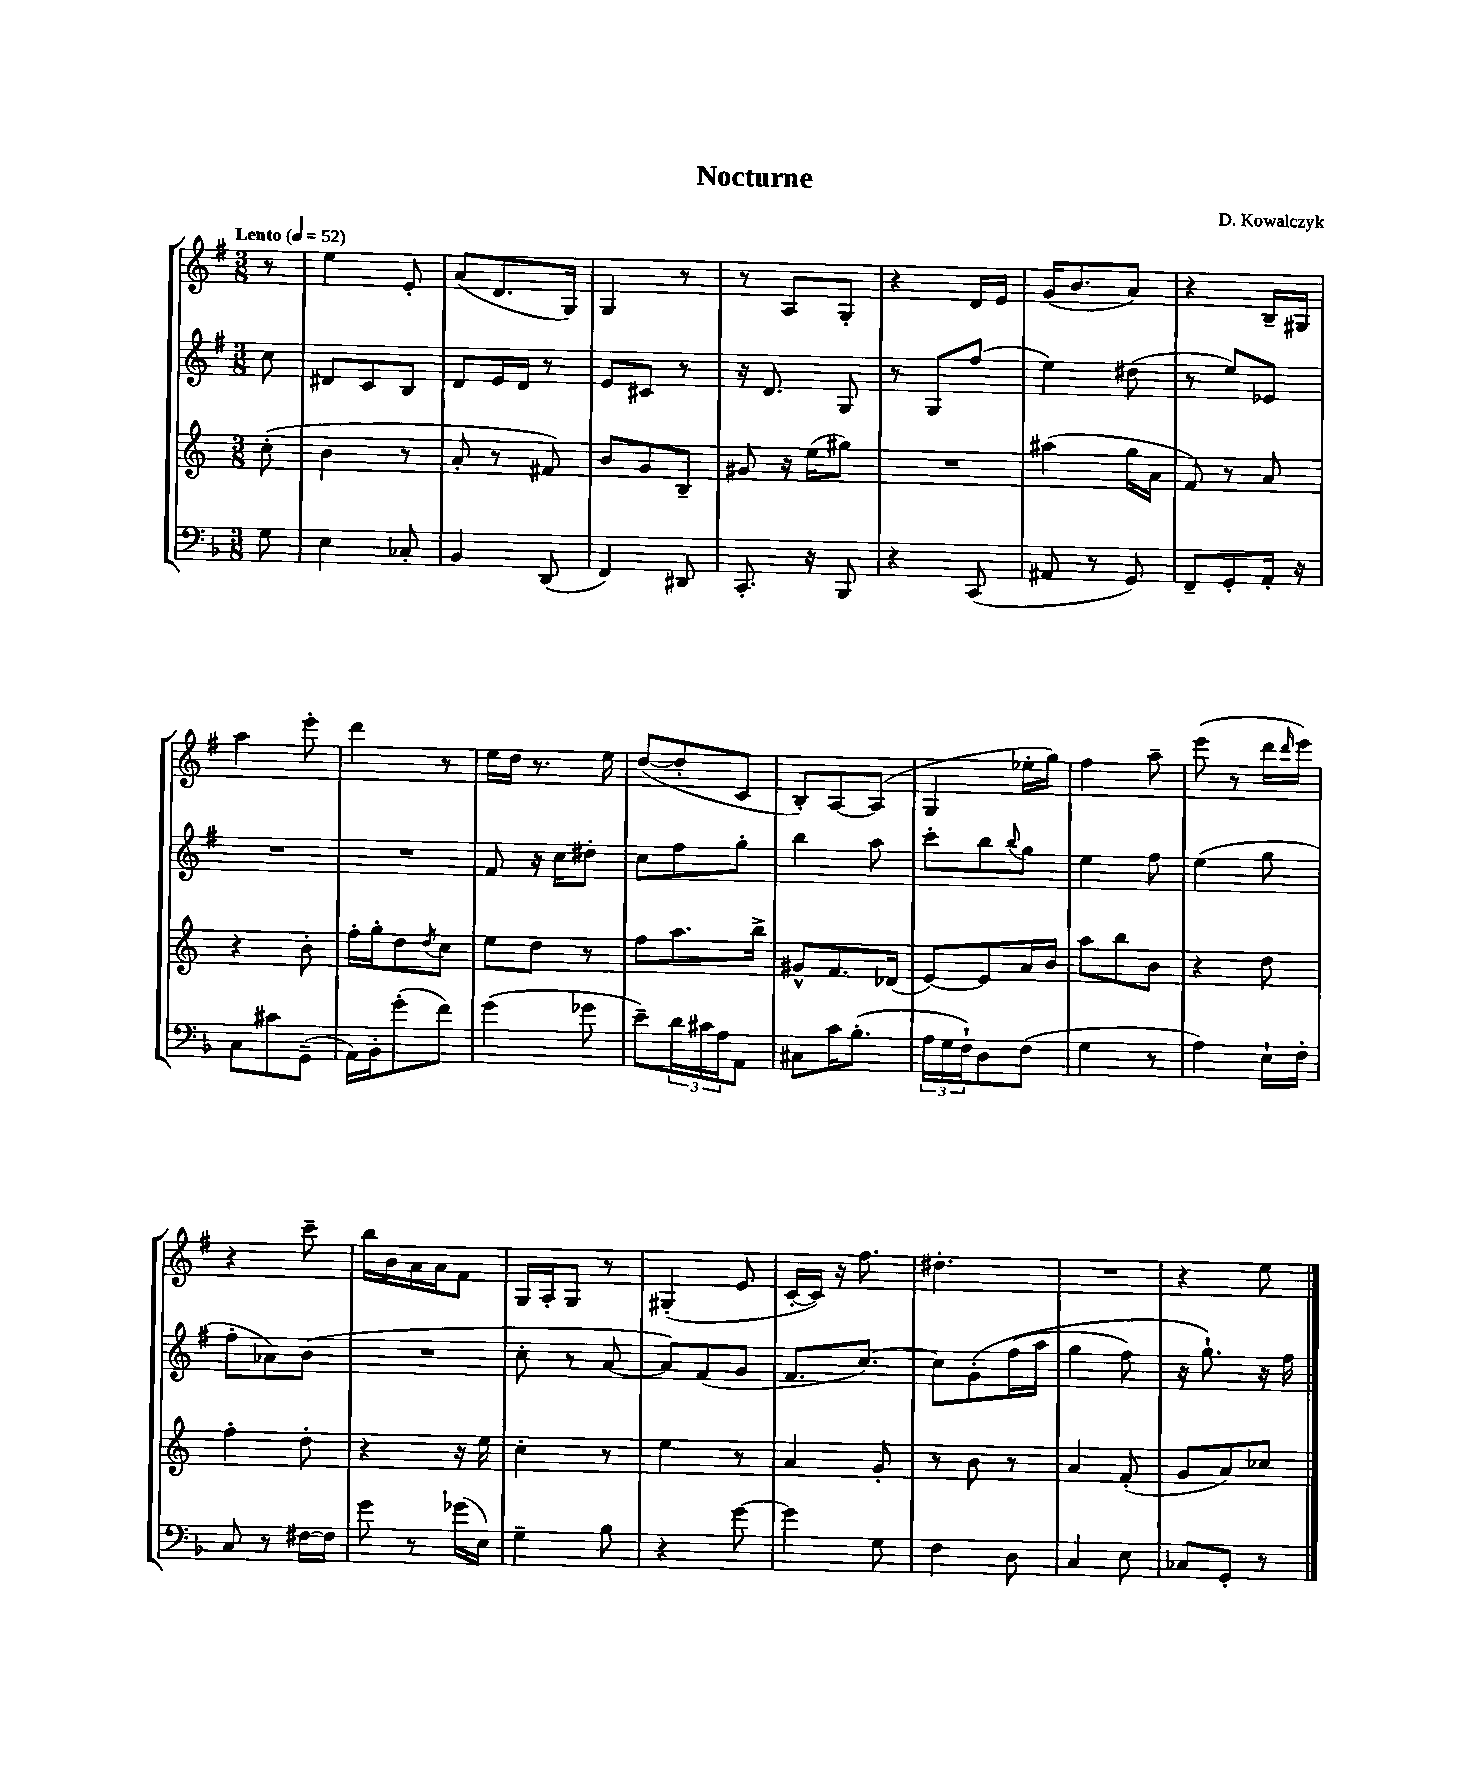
\header { title = "Nocturne" composer = "D. Kowalczyk" }
<<
\new StaffGroup <<
\new Staff = "s0" {
    \clef treble \key g \major \numericTimeSignature \time 3/8 \partial 8 \tempo "Lento" 4 = 52
    r8 |
    e''4 e'8-. |
    a'8( d'8. g16) |
    g4 r8 |
    r8 a8 g8-. |
    r4 d'16 e'16 |
    g'16( b'8. a'8) |
    r4 b16-- gis16 |
    a''4 e'''8-. |
    d'''4 r8 |
    e''16 d''16 r8. e''16 |
    d''8~( d''8-. c'8 |
    b8-.) a8~ a8( |
    g4 ees''16-. g''16) |
    fis''4 a''8-- |
    e'''8( r8 d'''16 \grace { d'''16 } e'''16) |
    r4 c'''8-- |
    b''16 b'16 a'16 a'16 fis'8 |
    g16 a16-. g8 r8 |
    gis4-.( e'8 |
    c'16~-. c'16) r16 fis''8. |
    dis''4.-. |
    R4. |
    r4 e''8 \bar "|." |
}
\new Staff = "s1" {
    \clef treble \key g \major \numericTimeSignature \time 3/8 \partial 8
    c''8 |
    dis'8 c'8 b8 |
    d'8 e'16 d'16 r8 |
    e'8 cis'8 r8 |
    r16 d'8. g8 |
    r8 g8 fis''8( |
    e''4) dis''8( |
    r8 e''8) ees'8 |
    R4. |
    R4. |
    fis'8 r16 c''16 dis''8-. |
    c''8 fis''8 g''8-. |
    b''4 a''8 |
    c'''8-. b''8 \appoggiatura { b''8 } g''8 |
    e''4 fis''8 |
    e''4( g''8 |
    fis''8-. aes'8) b'8( |
    R4. |
    c''8-. r8 a'8~ |
    a'8) fis'8( g'8 |
    fis'8. c''8.~) |
    c''8 g'8-.\( fis''16( a''16 |
    g''4 fis''8) |
    r16 g''8.-!\) r16 fis''16 \bar "|." |
}
\new Staff = "s2" {
    \clef treble \key c \major \numericTimeSignature \time 3/8 \partial 8
    c''8-.( |
    b'4 r8 |
    a'8-. r8 fis'8) |
    b'8 g'8 b8-- |
    gis'8 r16 e''16( gis''8) |
    R4. |
    ais''4( g''16 a'16 |
    f'8) r8 a'8 |
    r4 b'8-. |
    f''16-. g''16-. d''8 \acciaccatura { d''8 } c''8 |
    e''8 d''8 r8 |
    f''8 a''8. b''16-> |
    gis'8-^ f'8. des'16( |
    e'8~) e'8 a'16 b'16 |
    a''8 b''8 b'8 |
    r4 d''8 |
    f''4-. d''8-. |
    r4 r16 e''16 |
    c''4-. r8 |
    e''4 r8 |
    a'4 g'8-. |
    r8 b'8 r8 |
    a'4 f'8-.( |
    g'8 a'8) ces''8 \bar "|." |
}
\new Staff = "s3" {
    \clef bass \key f \major \numericTimeSignature \time 3/8 \partial 8
    g8 |
    e4 ces8-. |
    bes,4 d,8( |
    f,4) dis,8 |
    c,8.-. r16 bes,,8 |
    r4 c,8( |
    ais,8 r8 g,8) |
    f,8-- g,8-. a,16-. r16 |
    c8 cis'8 g,8--( |
    a,16) bes,16-. g'8-.( f'8) |
    g'4( ges'8 |
    e'8--) \tuplet 3/2 { d'16 cis'16 a16 } a,8 |
    cis8 c'16 bes8.-.( |
    \tuplet 3/2 { a16 g16 f16-!) } d8 f8( |
    g4 r8 |
    a4) e16-! f16-. |
    c8 r8 fis16~ fis16 |
    g'8 r8 ges'16( e16) |
    g4-- bes8 |
    r4 g'8~ |
    g'4 g8 |
    f4 d8 |
    c4 e8 |
    ces8 g,8-. r8 \bar "|." |
}
>>
>>
\layout { \context { \Score \remove "Bar_number_engraver" } }
